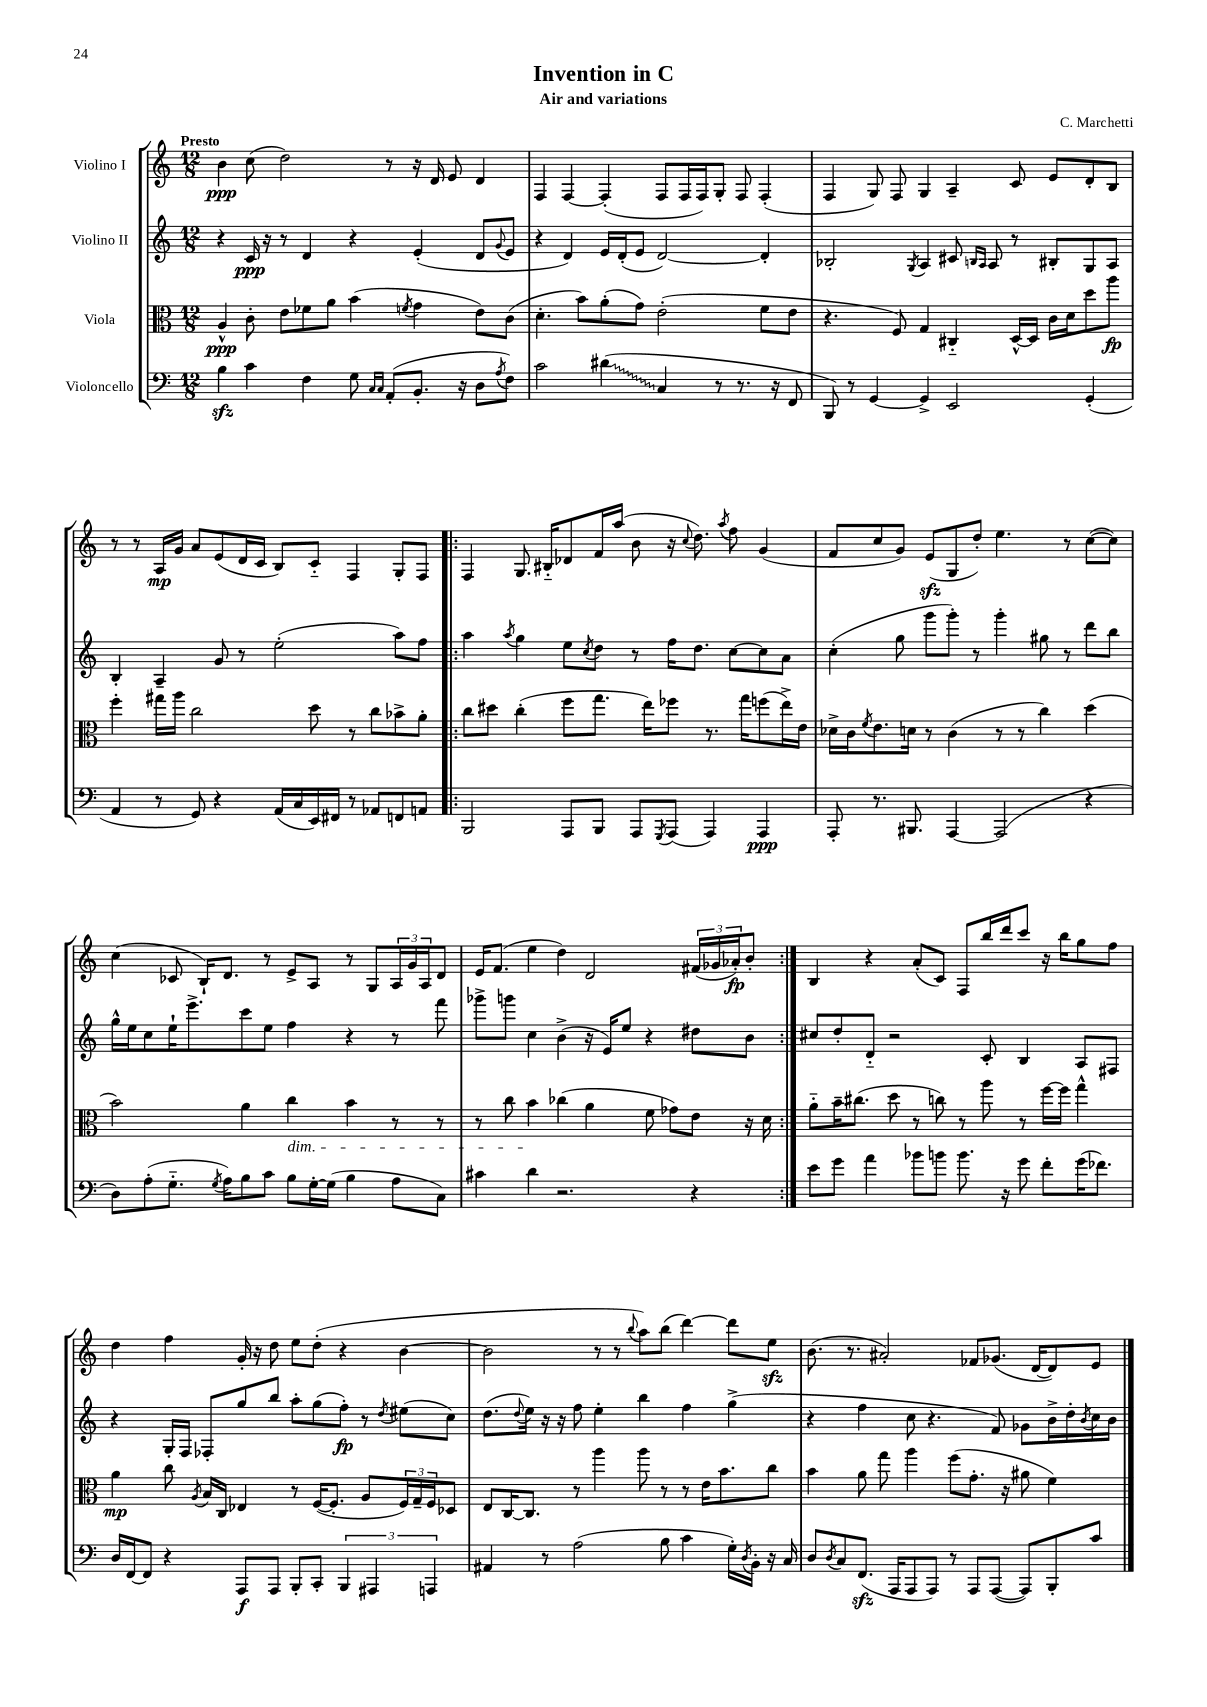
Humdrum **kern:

**kern	**kern	**kern	**kern
*staff4	*staff3	*staff2	*staff1
*clefF4	*clefC3	*clefG2	*clefG2
*k[]	*k[]	*k[]	*k[]
*M12/8	*M12/8	*M12/8	*M12/8
4B	4A^^	4r	4b
4c	8c'	16c	(8cc
.	.	16r	.
.	8e	8r	2dd)
4F	8f-	4d	.
.	8a	.	.
8G	(4b	4r	.
16qqC	.	.	.
16qqC	.	.	.
(8AA'	.	.	8r
.	8qf	.	.
8.BB'	4g	(4e'	16r
.	.	.	16d
.	.	.	8e
16r	.	.	.
8D	8e)	8d	4d
8qA	.	8qqg	.
8F)	(8c	8e	.
=	=	=	=
2c	4.d'	4r	4F
.	.	4d)	[4F
.	8b)	.	.
(4d#	(8a'	16e	(4F']
.	.	(16d'	.
.	8g)	8e	.
4C	(2e'	[2d)	8F
.	.	.	16F
.	.	.	16F)
8r	.	.	8G'
8.r	.	.	8F
.	8f	4d']	(4F'
16r	.	.	.
8FF	8e	.	.
=	=	=	=
8BBB)	4.r	2B-'	4F
8r	.	.	.
[4GG	.	.	8G)
.	8F)	.	8F
.	.	8qG	.
4GG^]	4G	4A	4G
2EE	4C#'~	8c#	4A~
.	.	16qqB	.
.	.	16qqA	.
.	.	8A	.
.	[16D^^	8r	8c
.	16D]	.	.
.	16c	8B#'	8e
.	16d	.	.
(4GG'	8dd	8G	8d'
.	8aa	8A	8B
=	=	=	=
4AA	4ff'	4B'	8r
.	.	.	8r
8r	16gg#	4A~	16A
.	16aa	.	16g
8GG)	2cc	.	8a
4r	.	8g	(8e
.	.	8r	16d
.	.	.	16c
(16AA	.	(2ee'	8B)
16C	.	.	.
16EE)	8dd	.	8c'~
16FF#	.	.	.
8r	8r	.	4F
8AA-	8cc	.	.
8FF	8b-^	8aa)	8G'
8AA	8a'	8ff	8F
=!|:	=!|:	=!|:	=!|:
2BBB	8cc	4aa	4F
.	8dd#	.	.
.	.	8qaa	.
.	(4cc'	4gg	8.G
.	.	.	16B#'~
8AAA	8ff	8ee	8d-
.	.	8qcc	.
8BBB	8.gg	8dd	16f
.	.	.	(16aa
8AAA	.	8r	8b
.	16ee)	.	.
8qGGG	.	.	.
(8AAA	8ff-	16ff	16r
.	.	.	8qqcc
.	.	8.dd	8.dd)
4AAA)	8.r	.	.
.	.	.	8qaa
.	.	[8cc	8ff
.	16gg	.	.
4AAA	(8ff	8cc]	(4g
.	16ee^)	8a	.
.	16e	.	.
=	=	=	=
8AAA'	16d-^	(4cc'	8f
.	16c	.	.
.	8qf	.	.
8.r	8.e	.	8cc
.	.	8gg	8g)
8.BBB#	16d	.	.
.	8r	8ggg	(8e
[4AAA	(4c	8ggg')	8G
.	.	8r	8dd')
(2AAA]	8r	4ggg'	4.ee
.	8r	.	.
.	4cc)	8gg#	.
.	.	8r	8r
4r	(4dd	8ddd	([8cc
.	.	8bb	8cc])
=	=	=	=
8D)	2b)	16gg^^	(4cc
.	.	16ee	.
(8A'	.	8cc	.
8.G'~	.	16ee`	8c-
.	.	8.eee^	.
.	.	.	16B`)
8qG	.	.	.
16A)	.	.	8.d
8B	4a	8ccc	.
8c	.	8ee	8r
8B	4cc	4ff	8e^
[16G'	.	.	8A
(16G]	.	.	.
4B	4b	4r	8r
.	.	.	8G
8A	8r	8r	24A
.	.	.	24g
.	.	.	24A
8C)	8r	8fff	8d
=	=	=	=
4c#	8r	8ggg-^	16e
.	.	.	(8.f
.	8cc	8ggg	.
4d	4b	4cc	4ee
2.r	(4cc-	(4b^	4dd)
.	4a	16r	2d
.	.	16e)	.
.	.	8ee	.
.	8f	4r	.
.	8g-)	.	.
4r	8e	8dd#	(24f#
.	.	.	24g-
.	.	.	24a-')
.	16r	8b	8b'
.	16d	.	.
=:|!	=:|!	=:|!	=:|!
8e	8a'~	8cc#	4B
8g	16b~	8dd'	.
.	(8.cc#	.	.
4a	.	8d'~	4r
.	8dd	2r	.
8b-	8r	.	(8a'
8b	8cc)	.	8c)
8.b	8r	.	8F
.	8aa	8c'	16bb
16r	.	.	16ddd
8g	8r	4B	8ccc
8f'	[16ff	.	16r
.	16ff]	.	16bb
(16g	4gg^^	8A	8gg
8.f-)	.	.	.
.	.	8F#	8ff
=	=	=	=
16D	4a	4r	4dd
[16FF	.	.	.
8FF]	.	.	.
4r	8cc	16G'	4ff
.	.	16F	.
.	8qA	.	.
.	16B	8F-'	.
.	16C	.	.
8AAA	4E-	8gg	16g'
.	.	.	16r
8AAA	.	8bb	8dd
8BBB'	8r	8aa'	8ee
8CC'	([16F	(8gg	(8dd'
.	8.F']	.	.
6BBB	.	8ff')	4r
.	8A	8r	.
6AAA#	.	.	.
.	.	8qdd	.
.	24F)	(8ee#	[4b
.	24G~	.	.
6AAA	24F	.	.
.	8D-	8cc)	.
=	=	=	=
4AA#	8E	(8.dd	2b]
.	[16C	.	.
.	.	8qqdd	.
.	8.C]	16ee)	.
8r	.	16r	.
.	.	16r	.
(2A	8r	8ff	.
.	4aa	4ee'	8r
.	.	.	8r
.	.	.	8qqbb
.	8aa	4bb	8aa)
8B	8r	.	(8bb
4c	8r	4ff	[4ddd)
.	16e	.	.
.	8.b	.	.
16G')	.	(4gg^	8ddd]
8qD	.	.	.
16BB'	.	.	.
16r	8cc	.	8ee
16C	.	.	.
=	=	=	=
8D	4b	4r	(8.b
8qD	.	.	.
8C	.	.	.
.	.	.	8.r
(8.FF	8a	4ff	.
.	8gg	.	2a#')
16AAA	.	.	.
8AAA	4aa	8cc	.
8AAA)	.	4.r	.
8r	(8ff	.	.
8AAA	8.g'	.	8f-
([8AAA	.	8f)	(8.g-
.	16r	.	.
8AAA])	8a#	8g-	.
.	.	.	[16d
8BBB'	4f)	16b^	8d])
.	.	16dd'	.
.	.	8qb	.
8c	.	16cc	8e
.	.	16b	.
==	==	==	==
*-	*-	*-	*-
